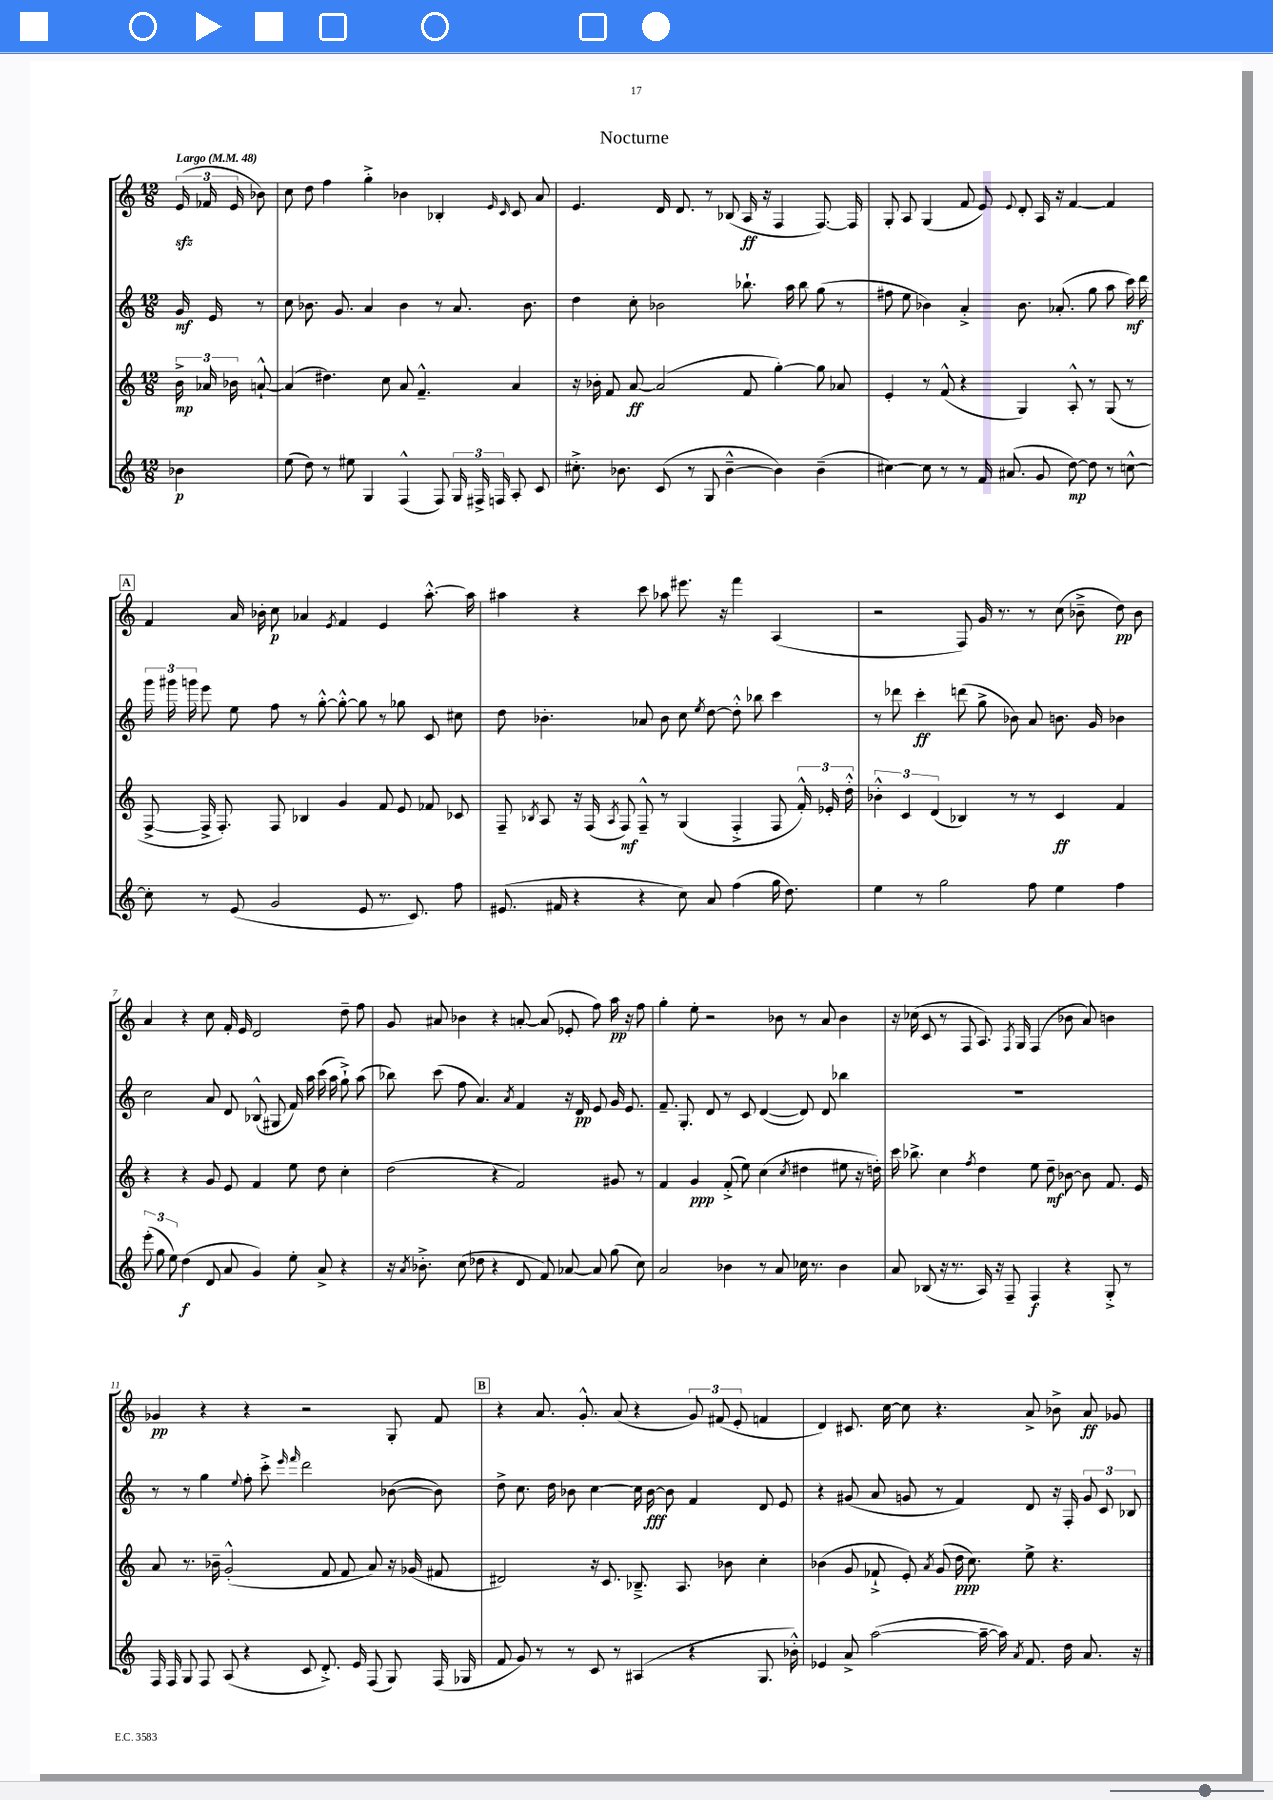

**kern	**dynam	**kern	**dynam	**kern	**dynam	**kern	**dynam
*part4	*part4	*part3	*part3	*part2	*part2	*part1	*part1
*staff4	*staff4	*staff3	*staff3	*staff2	*staff2	*staff1	*staff1
*clefG2	*	*clefG2	*	*clefG2	*	*clefG2	*
*k[]	*	*k[]	*	*k[]	*	*k[]	*
*M12/8	*	*M12/8	*	*M12/8	*	*M12/8	*
*MM48	*	*MM48	*	*MM48	*	*MM48	*
=	=	=	=	=	=	=	=
!	!	!	!	!	!	!LO:TX:a:B:t=Largo	!
4b-X\	p	24b^\	mp	16g/	mf	(24ezz/	.
.	.	24a-X/	.	.	.	24f-X/	.
.	.	.	.	16e/	.	.	.
.	.	24b-X\	.	.	.	24e/	.
.	.	[8an`^^/	.	8r	.	8b-X\)	.
=1	=1	=1	=1	=1	=1	=1	=1
(8ee\	.	(4a/]	.	8cc\	.	8cc\	.
8dd\)	.	.	.	8.b-X\	.	8dd\	.
8r	.	4.dd#X\)	.	.	.	4ff\	.
.	.	.	.	8.g/	.	.	.
8ee#X\	.	.	.	.	.	.	.
4G/	.	.	.	4a/	.	4gg'^\	.
.	.	8cc\	.	.	.	.	.
(4F^^/	.	8a/	.	4b-\	.	4b-X\	.
.	.	4.f~^^/	.	.	.	.	.
8F/)	.	.	.	8r	.	4B-X'/	.
24G/	.	.	.	8.a/	.	.	.
24F#X^/	.	.	.	.	.	.	.
24Fn/	.	.	.	.	.	.	.
.	.	.	.	.	.	16qqe/	.
.	.	.	.	.	.	16qqc/	.
8A'/	.	4a/	.	.	.	8c/	.
.	.	.	.	8.b-\	.	.	.
8c/	.	.	.	.	.	8a/	.
=2	=2	=2	=2	=2	=2	=2	=2
8.cc#X'^\	.	16r	.	4dd\	.	4.e/	.
.	.	16b-X'\	.	.	.	.	.
.	.	8f/	.	.	.	.	.
8.b-X\	.	.	.	.	.	.	.
.	.	[8a/	ff	8cc'\	.	.	.
(8c/	.	(2a/]	.	2b-X\	.	16d/	.
.	.	.	.	.	.	8.d/	.
8r	.	.	.	.	.	.	.
8G/	.	.	.	.	.	8r	.
[4b-~^^\	.	.	.	.	.	(8B-X/	.
.	.	8f/	.	8.bb-X`\	.	16A/	ff
.	.	.	.	.	.	16r	.
4b-\])	.	[4gg'\)	.	.	.	4F/	.
.	.	.	.	16aa\	.	.	.
.	.	.	.	8bb-\	.	.	.
(4b-~\	.	8gg\]	.	(8gg\	.	[8.F/)	.
.	.	8a-X/	.	8r	.	.	.
.	.	.	.	.	.	16F/]	.
=3	=3	=3	=3	=3	=3	=3	=3
[4cc#X\)	.	4e'/	.	8ff#X\	.	8G'/	.
.	.	.	.	8ee\	.	8A/	.
8cc#\]	.	8r	.	4b-X\)	.	(4G/	.
8r	.	(8f^^/	.	.	.	.	.
8r	.	4r	.	4a'^/	.	8f/	.
16f/	.	.	.	.	.	8e/)	.
(8.a#X/	.	.	.	.	.	.	.
.	.	.	.	.	.	8qqe/	.
.	.	4G/)	.	8.b-\	.	8d'/	.
8g/	.	.	.	.	.	16A/	.
.	.	.	.	(8.a-X'/	.	16r	.
[8dd\)	mp	8A'^^/	.	.	.	[4f/	.
8dd\]	.	8r	.	8gg\	.	.	.
8r	.	(8G/	.	8aa\	.	4f/]	.
[8ccn^^\	.	8r	.	16ccc\)	mf	.	.
.	.	.	.	16ddd\	.	.	.
!!LO:LB:g=z
!!LO:REH:place=s1:t=A
=4	=4	=4	=4	=4	=4	=4	=4
8cc'\]	.	[8F^/	.	24ggg\	.	4f/	.
.	.	.	.	24ggg#X\	.	.	.
.	.	.	.	24gggn\	.	.	.
8r	.	16F^/]	.	8eee\	.	.	.
.	.	8.F'/)	.	.	.	.	.
(8e/	.	.	.	8ee\	.	16a/	.
.	.	.	.	.	.	16b-X'\	.
2g/	.	8F/	.	8ff\	.	8cc\	p
.	.	4B-X/	.	8r	.	4a-X/	.
.	.	.	.	[8gg'^^\	.	.	.
.	.	.	.	.	.	8qe/	.
.	.	4g/	.	8gg'^^\_	.	4f/	.
8e/	.	.	.	8gg\]	.	.	.
8.r	.	8f/	.	8r	.	4e/	.
.	.	8e/	.	8gg-X\	.	.	.
8.c/)	.	.	.	.	.	.	.
.	.	8f-X/	.	8c/	.	[8.aa'^^\	.
8ff\	.	8c-X/	.	8cc#X\	.	.	.
.	.	.	.	.	.	16aa\]	.
=5	=5	=5	=5	=5	=5	=5	=5
(8.e#X/	.	8F~/	.	8dd\	.	4aa#X\	.
.	.	8qB-X/	.	.	.	.	.
.	.	8A/	.	4.b-X'\	.	.	.
16f#X/	.	.	.	.	.	.	.
4r	.	16r	.	.	.	4r	.
.	.	(16F/	.	.	.	.	.
.	.	8qA/	.	.	.	.	.
.	.	8F/)	mf	.	.	.	.
4r	.	8F~^^/	.	8a-X/	.	8ccc\	.
.	.	8r	.	8b-\	.	8aa-X\	.
8cc\)	.	(4G/	.	8cc\	.	8.eee#X\	.
.	.	.	.	8qee/	.	.	.
8a/	.	.	.	[8dd\	.	.	.
.	.	.	.	.	.	16r	.
(4ff\	.	4F'^/	.	8dd'^^\]	.	4fff\	.
.	.	.	.	8bb-X\	.	.	.
16gg\	.	8F/	.	4ccc\	.	(4A/	.
8.dd\)	.	.	.	.	.	.	.
.	.	24f'^^/)	.	.	.	.	.
.	.	24e-X'/	.	.	.	.	.
.	.	24dd'^^\	.	.	.	.	.
=6	=6	=6	=6	=6	=6	=6	=6
4ee\	.	6b-X'^^\	.	8r	.	2r	.
.	.	.	.	8ddd-X\	.	.	.
.	.	6c/	.	.	.	.	.
8r	.	.	.	4ccc'\	ff	.	.
.	.	(6d/	.	.	.	.	.
2gg\	.	.	.	.	.	.	.
.	.	4B-X/)	.	(8dddn\	.	8F/)	.
.	.	.	.	8gg^\	.	16g/	.
.	.	.	.	.	.	8.r	.
.	.	8r	.	8b-X\)	.	.	.
8ff\	.	8r	.	8a/	.	8r	.
4ee\	.	4c/	ff	8.bn\	.	(8cc\	.
.	.	.	.	.	.	8b-X~^\	.
.	.	.	.	16g/	.	.	.
4ff\	.	4f/	.	4b-X\	.	8dd\)	pp
.	.	.	.	.	.	8b-\	.
!!LO:LB:g=z
=7	=7	=7	=7	=7	=7	=7	=7
(12eee'\	.	4r	.	2cc\	.	4a/	.
12gg\	.	.	.	.	.	.	.
12ee\)	.	.	.	.	.	.	.
(4dd\	f	4r	.	.	.	4r	.
8d/	.	8g/	.	8a/	.	8cc\	.
8a/	.	8e/	.	8d/	.	16f'/	.
.	.	.	.	.	.	16e/	.
4g/)	.	4f/	.	(8B-X^^/	.	2d/	.
.	.	.	.	8G#X/	.	.	.
8ee'\	.	8ee\	.	16f/)	.	.	.
.	.	.	.	16aa\	.	.	.
8a^/	.	8dd\	.	(16ccc\	.	.	.
.	.	.	.	16aa\	.	.	.
4r	.	4cc'\	.	8gg`^\)	.	8dd~\	.
.	.	.	.	(8aa\	.	8ff\	.
=8	=8	=8	=8	=8	=8	=8	=8
16r	.	(2dd\	.	8bb-X\)	.	8g/	.
8qa/	.	.	.	.	.	.	.
8.b-X'^\	.	.	.	.	.	.	.
.	.	.	.	(8ccc\	.	8a#X/	.
(8cc\	.	.	.	8ff\	.	4b-X\	.
8dd-X\	.	.	.	4.a/)	.	.	.
4r	.	4r	.	.	.	4r	.
.	.	.	.	8qa/	.	.	.
8d/	.	2f/)	.	4f/	.	[8an'/	.
8f/)	.	.	.	.	.	(8a/]	.
[8a-X/	.	.	.	16r	.	8e-X'/	.
.	.	.	.	16d/	pp	.	.
8a-/]	.	.	.	8e/	.	8ff\)	.
(8gg\	.	8g#X/	.	16g/	.	16aa\	pp
.	.	.	.	8.e/	.	16r	.
8cc\)	.	8r	.	.	.	8ff\	.
=9	=9	=9	=9	=9	=9	=9	=9
2a/	.	4f/	.	8.f~/	.	4gg'\	.
.	.	.	.	8.G'/	.	.	.
.	.	4g/	ppp	.	.	8ee'\	.
.	.	.	.	8d/	.	2r	.
4b-X\	.	(8f'^/	.	8r	.	.	.
.	.	8ee\)	.	8c/	.	.	.
8r	.	(4cc\	.	([4d/	.	.	.
8a/	.	.	.	.	.	8b-X\	.
.	.	8qcc/	.	.	.	.	.
16cc-X\	.	4dd#X\	.	8d/])	.	8r	.
8.r	.	.	.	.	.	.	.
.	.	.	.	8d/	.	8a/	.
4b-\	.	8ee#X\	.	4bb-X\	.	4b-\	.
.	.	16r	.	.	.	.	.
.	.	16ddn'\)	.	.	.	.	.
=10	=10	=10	=10	=10	=10	=10	=10
8a/	.	16ccc\	.	1.r	.	16r	.
.	.	8.bb-X^\	.	.	.	(16cc-X\	.
(8B-X/	.	.	.	.	.	8c/	.
16r	.	4cc\	.	.	.	8r	.
8.r	.	.	.	.	.	.	.
.	.	.	.	.	.	8F/	.
.	.	8qff/	.	.	.	.	.
16A/)	.	4dd\	.	.	.	8.A/)	.
16r	.	.	.	.	.	.	.
8F~/	.	.	.	.	.	.	.
.	.	.	.	.	.	8qF/	.
.	.	.	.	.	.	16G/	.
4F/	f	8ee\	.	.	.	(4F/	.
.	.	8dd~\	mf	.	.	.	.
4r	.	[8b-X\	.	.	.	8b-X\	.
.	.	8b-\]	.	.	.	8a/)	.
8G'^/	.	8.f/	.	.	.	4bn\	.
8r	.	.	.	.	.	.	.
.	.	16e/	.	.	.	.	.
!!LO:LB:g=z
=11	=11	=11	=11	=11	=11	=11	=11
16F/	.	8a/	.	8r	.	4g-X/	pp
16F/	.	.	.	.	.	.	.
8G/	.	8.r	.	8r	.	.	.
8F/	.	.	.	4gg\	.	4r	.
.	.	16b-X~\	.	.	.	.	.
(8A/	.	(2g'^^/	.	.	.	.	.
.	.	.	.	8qqee/	.	.	.
4r	.	.	.	8ff'\	.	4r	.
.	.	.	.	8ccc'^\	.	.	.
.	.	.	.	16qqeee/	.	.	.
.	.	.	.	16qqfff/	.	.	.
8c/	.	.	.	2ddd\	.	2r	.
8.d'^/)	.	8f/	.	.	.	.	.
.	.	8f/	.	.	.	.	.
16e/	.	.	.	.	.	.	.
(8F/	.	8a/)	.	.	.	.	.
8G/)	.	16r	.	([8b-X\	.	8G'/	.
.	.	(16g-X/	.	.	.	.	.
(16F/	.	8f#X/	.	8b-\])	.	8f/	.
16G-X/	.	.	.	.	.	.	.
!!LO:REH:place=s1:t=B
=12	=12	=12	=12	=12	=12	=12	=12
8f/	.	2d#X/)	.	8dd^\	.	4r	.
8g/)	.	.	.	8.cc\	.	.	.
8r	.	.	.	.	.	8.a/	.
.	.	.	.	16dd\	.	.	.
8r	.	.	.	8b-X\	.	.	.
.	.	.	.	.	.	8.g'^^/	.
8c/	.	16r	.	[4cc\	.	.	.
.	.	8.c/	.	.	.	.	.
8r	.	.	.	.	.	(8a/	.
(4A#X/	.	8.B-X~^/	.	16cc\]	.	4r	.
.	.	.	.	[16b-\	fff	.	.
.	.	.	.	8b-\]	.	.	.
.	.	8.A/	.	.	.	.	.
4r	.	.	.	4f/	.	12g/)	.
.	.	.	.	.	.	(12f#X/	.
.	.	8b-X\	.	.	.	.	.
.	.	.	.	.	.	12e'/	.
8.G/	.	4cc'\	.	8d/	.	4fn/	.
.	.	.	.	8e/	.	.	.
16b-X'^^\)	.	.	.	.	.	.	.
=13	=13	=13	=13	=13	=13	=13	=13
4e-X/	.	(4b-X\	.	4r	.	4d/)	.
8a^/	.	8g/	.	(8g#X/	.	8.c#X/	.
([2aa\	.	8f-X`^/	.	8a/	.	.	.
.	.	.	.	.	.	[16cc\	.
.	.	8e'/)	.	8gn/	.	8cc\]	.
.	.	8qa/	.	.	.	.	.
.	.	(8g/	.	8r	.	4.r	.
.	.	16dd\	ppp	4f/)	.	.	.
.	.	8.cc\)	.	.	.	.	.
16aa~\_	.	.	.	.	.	.	.
16aa\])	.	.	.	.	.	.	.
8qa/	.	.	.	.	.	.	.
8.f/	.	8ee^\	.	8d/	.	8a^/	.
.	.	4.r	.	16r	.	8b-X^\	.
16dd\	.	.	.	16F'/	.	.	.
8.a/	.	.	.	12g/	.	8a/	ff
.	.	.	.	12c/	.	.	.
.	.	.	.	.	.	8g-X/	.
.	.	.	.	12B-X/	.	.	.
16r	.	.	.	.	.	.	.
==	==	==	==	==	==	==	==
*-	*-	*-	*-	*-	*-	*-	*-
